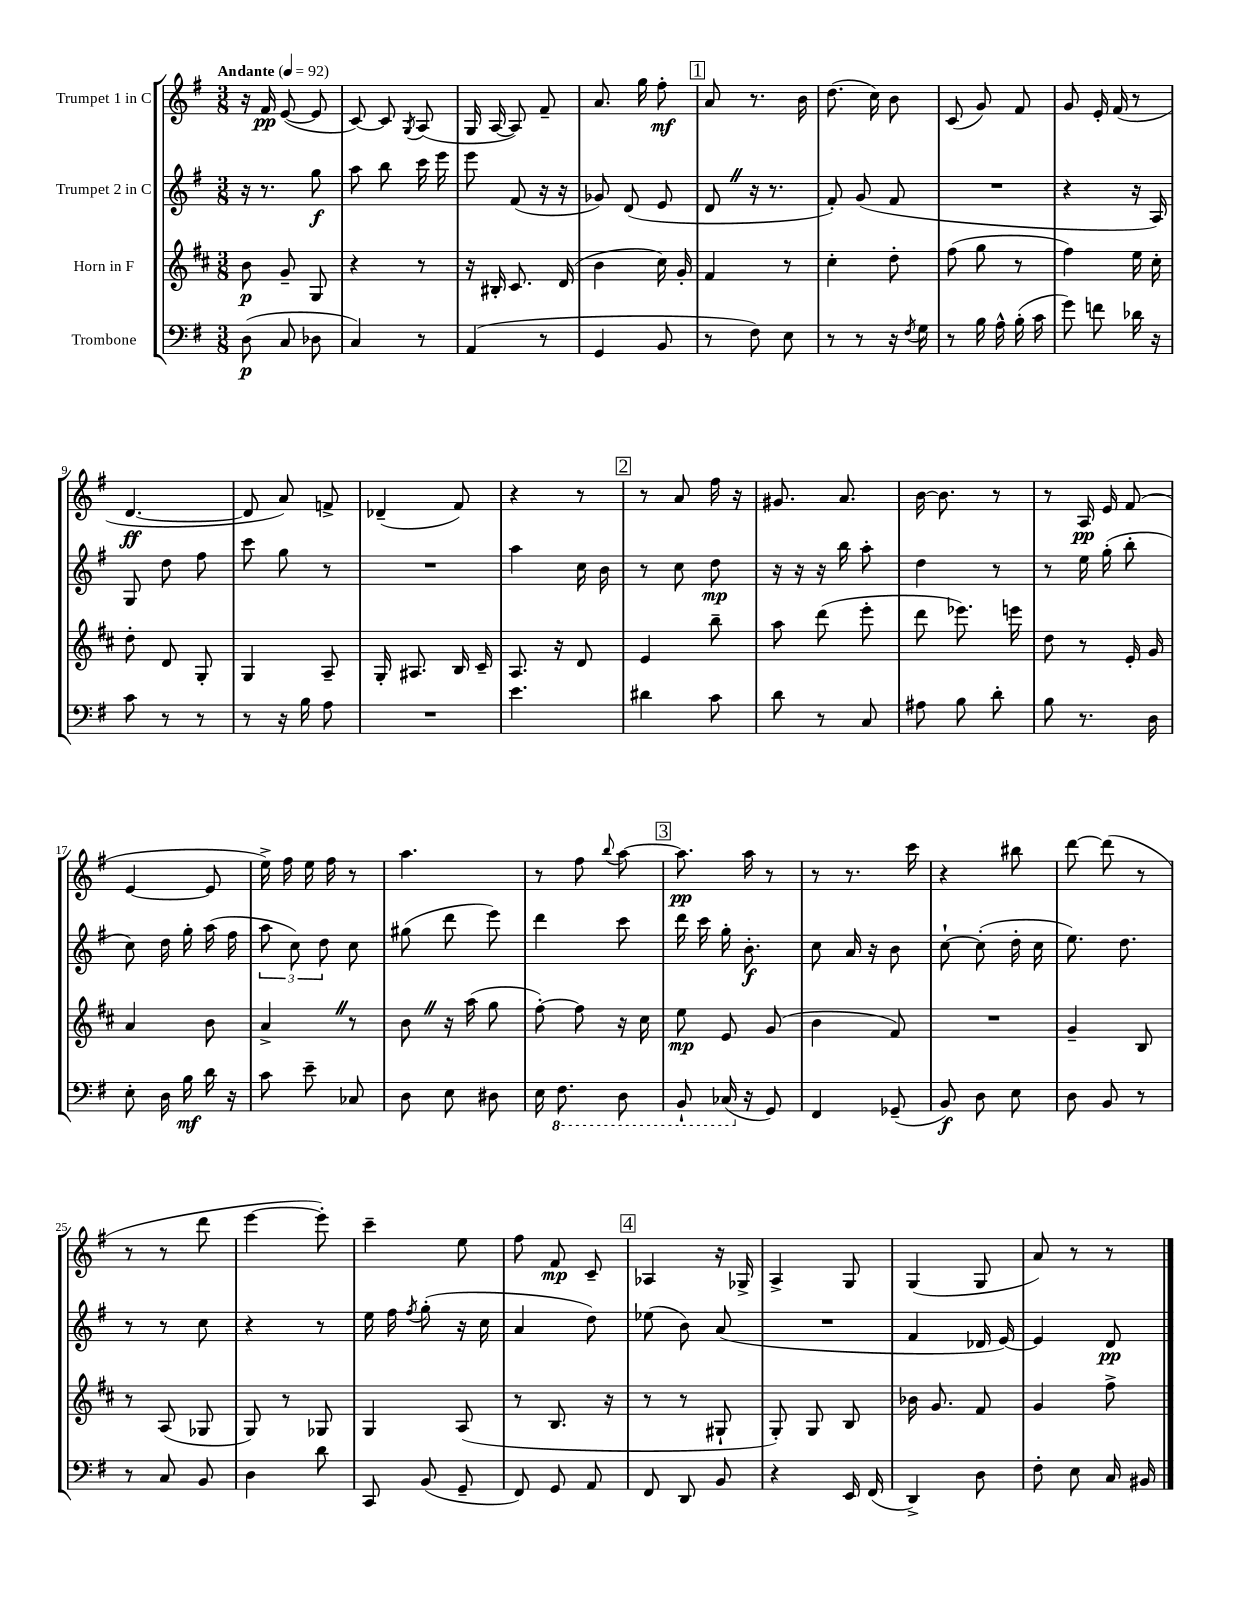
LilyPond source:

<<
\new StaffGroup <<
\new Staff = "s0" \with { instrumentName = "Trumpet 1 in C" } {
    \clef treble \key g \major \numericTimeSignature \time 3/8 \tempo "Andante" 4 = 92
    \autoBeamOff r16 fis'16\pp e'8~( e'8 |
    c'8~) c'8 \acciaccatura { g8 } a8( |
    g16 a16~ a8) fis'8-- |
    a'8. g''16 fis''8-.\mf |
    \mark \markup { \box "1" } a'8 r8. b'16 |
    d''8.( c''16) b'8 |
    c'8( g'8) fis'8 |
    g'8 e'16-. fis'16( r8 |
    d'4.~\ff |
    d'8 a'8) f'8-> |
    des'4--( fis'8) |
    r4 r8 |
    \mark \markup { \box "2" } r8 a'8 fis''16 r16 |
    gis'8. a'8. |
    b'16~ b'8. r8 |
    r8 a16\pp e'16 fis'8( |
    e'4~ e'8 |
    e''16->) fis''16 e''16 fis''16 r8 |
    a''4. |
    r8 fis''8 \appoggiatura { b''8 } a''8~ |
    \mark \markup { \box "3" } a''8.\pp a''16 r8 |
    r8 r8. c'''16 |
    r4 bis''8 |
    d'''8~ d'''8( r8 |
    r8 r8 d'''8 |
    e'''4~ e'''8-.) |
    c'''4-- e''8 |
    fis''8 fis'8\mp c'8-- |
    \mark \markup { \box "4" } aes4 r16 ges16-> |
    a4-> g8 |
    g4( g8 |
    a'8) r8 r8 \bar "|." |
}
\new Staff = "s1" \with { instrumentName = "Trumpet 2 in C" } {
    \clef treble \key g \major \numericTimeSignature \time 3/8
    \autoBeamOff r16 r8. g''8\f |
    a''8 b''8 c'''16 e'''16 |
    e'''8 fis'8( r16 r16 |
    ges'8) d'8( e'8 |
    \mark \markup { \box "1" } d'8 \once \override BreathingSign.text = \markup { \musicglyph "scripts.caesura.straight" } \breathe r16 r8. |
    fis'8-.) g'8( fis'8 |
    R4. |
    r4 r16 a16) |
    g8 d''8 fis''8 |
    c'''8 g''8 r8 |
    R4. |
    a''4 c''16 b'16 |
    \mark \markup { \box "2" } r8 c''8 d''8\mp |
    r16 r16 r16 b''16 a''8-. |
    d''4 r8 |
    r8 e''16 g''16-.( b''8-. |
    c''8) d''16 g''16-. a''16( fis''16 |
    \tuplet 3/2 { a''8 c''8) d''8 } c''8 |
    gis''8( d'''8 e'''8) |
    d'''4 c'''8 |
    \mark \markup { \box "3" } d'''16 c'''16 g''16-. b'8.-.\f |
    c''8 a'16 r16 b'8 |
    c''8~-! c''8-.( d''16-. c''16 |
    e''8.) d''8. |
    r8 r8 c''8 |
    r4 r8 |
    e''16 fis''16 \acciaccatura { fis''8 } g''8-.( r16 c''16 |
    a'4 d''8) |
    \mark \markup { \box "4" } ees''8( b'8) a'8( |
    R4. |
    fis'4 des'16 e'16~) |
    e'4 d'8\pp \bar "|." |
}
\new Staff = "s2" \with { instrumentName = "Horn in F" } {
    \clef treble \key d \major \numericTimeSignature \time 3/8
    \autoBeamOff b'8\p g'8-- g8 |
    r4 r8 |
    r16 bis16-. cis'8. d'16( |
    b'4 cis''16) g'16-. |
    \mark \markup { \box "1" } fis'4 r8 |
    cis''4-. d''8-. |
    fis''8( g''8 r8 |
    fis''4) e''16 cis''16-. |
    d''8-. d'8 g8-. |
    g4 a8-- |
    g16-. ais8. b16 cis'16-- |
    a8. r16 d'8 |
    \mark \markup { \box "2" } e'4 b''8-- |
    a''8 d'''8( e'''8-. |
    d'''8 ees'''8.) e'''16 |
    d''8 r8 e'16-. g'16 |
    a'4 b'8 |
    a'4-> \once \override BreathingSign.text = \markup { \musicglyph "scripts.caesura.straight" } \breathe r8 |
    b'8 \once \override BreathingSign.text = \markup { \musicglyph "scripts.caesura.straight" } \breathe r16 a''16( g''8 |
    fis''8~-.) fis''8 r16 cis''16 |
    \mark \markup { \box "3" } e''8\mp e'8 g'8( |
    b'4 fis'8) |
    R4. |
    g'4-- b8 |
    r8 a8( ges8 |
    g8) r8 ges8 |
    g4 a8( |
    r8 b8. r16 |
    \mark \markup { \box "4" } r8 r8 gis8-! |
    g8-.) g8 b8 |
    bes'16 g'8. fis'8 |
    g'4 fis''8-> \bar "|." |
}
\new Staff = "s3" \with { instrumentName = "Trombone" } {
    \clef bass \key g \major \numericTimeSignature \time 3/8
    \autoBeamOff d8\p( c8 des8 |
    c4) r8 |
    a,4( r8 |
    g,4 b,8 |
    \mark \markup { \box "1" } r8 fis8) e8 |
    r8 r8 r16 \acciaccatura { fis8 } g16 |
    r8 b16 a16-^ b16-.( c'16 |
    g'8) f'8 des'16 r16 |
    c'8 r8 r8 |
    r8 r16 b16 a8 |
    R4. |
    e'4. |
    \mark \markup { \box "2" } dis'4 c'8 |
    d'8 r8 c8 |
    ais8 b8 d'8-. |
    b8 r8. d16 |
    e8-. d16 b16\mf d'16 r16 |
    c'8 e'8-- ces8 |
    d8 e8 dis8 |
    e16 \ottava #-1 fis,8. d,8 |
    \mark \markup { \box "3" } b,,8-! ces,16( \ottava #0 r16 g,8) |
    fis,4 ges,8--( |
    b,8\f) d8 e8 |
    d8 b,8 r8 |
    r8 c8 b,8 |
    d4 d'8 |
    c,8 b,8( g,8-- |
    fis,8) g,8 a,8 |
    \mark \markup { \box "4" } fis,8 d,8 b,8 |
    r4 e,16 fis,16( |
    d,4->) d8 |
    fis8-. e8 c16 bis,16 \bar "|." |
}
>>
>>
